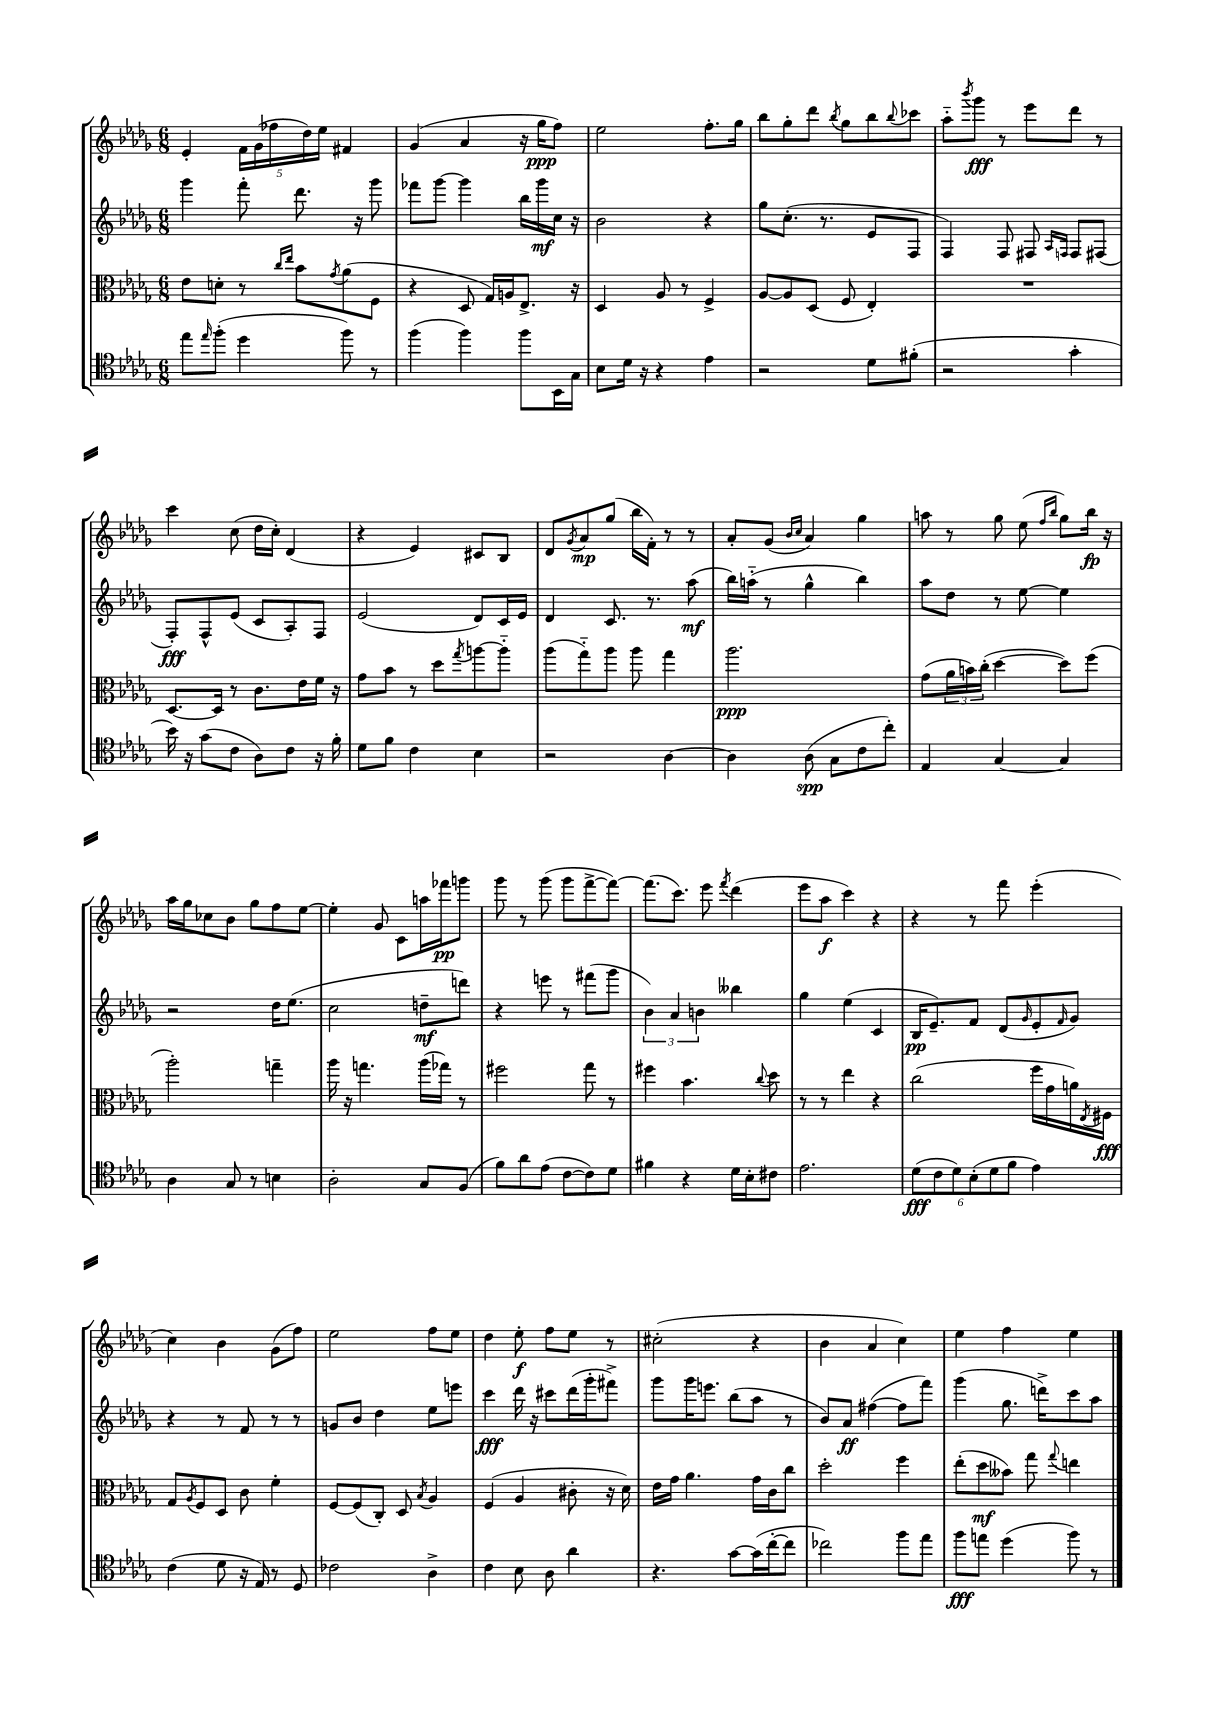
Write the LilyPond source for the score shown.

<<
\new StaffGroup <<
\new Staff = "s0" {
    \clef treble \key des \major \numericTimeSignature \time 6/8
    ees'4-. \tuplet 5/4 { f'16 ges'16( fes''16 des''16) ees''16 } fis'4 |
    ges'4( aes'4 r16 ges''16\ppp f''8) |
    ees''2 f''8.-. ges''16 |
    bes''8 ges''8-. des'''8 \acciaccatura { bes''8 } ges''8 bes''8 \appoggiatura { bes''8 } ces'''8 |
    aes''8-_ \acciaccatura { bes'''8 } ges'''8\fff r8 ees'''8 des'''8 r8 |
    c'''4 c''8( des''16 c''16-.) des'4( |
    r4 ees'4) cis'8 bes8 |
    des'8 \acciaccatura { ges'8 } aes'8\mp ges''8( bes''16 f'16-.) r8 r8 |
    aes'8-. ges'8( \grace { bes'16 c''16 } aes'4) ges''4 |
    a''8 r8 ges''8 ees''8( \grace { f''16 bes''16 } ges''8) bes''16\fp r16 |
    aes''16 ges''16 ces''8 bes'8 ges''8 f''8 ees''8~ |
    ees''4-. ges'8 c'8 a''16 fes'''16\pp g'''8 |
    ges'''8 r8 ges'''8( ges'''8 f'''8~-> f'''8~) |
    f'''8.( c'''8.) ees'''8 \acciaccatura { f'''8 } des'''4( |
    ees'''8 aes''8\f c'''4) r4 |
    r4 r8 f'''8 ees'''4-.( |
    c''4) bes'4 ges'8( f''8) |
    ees''2 f''8 ees''8 |
    des''4 ees''8-.\f f''8 ees''8 r8 |
    cis''2-.( r4 |
    bes'4 aes'4 c''4) |
    ees''4 f''4 ees''4 \bar "|." |
}
\new Staff = "s1" {
    \clef treble \key des \major \numericTimeSignature \time 6/8
    ges'''4 f'''8-. des'''8. r16 ges'''8 |
    fes'''8 ges'''8~ ges'''4 bes''16 ges'''16\mf c''16 r16 |
    bes'2 r4 |
    ges''8 c''8.-.( r8. ees'8 f8 |
    f4) f8 fis8 \grace { aes16 f16 } f8 fis8( |
    f8-.\fff) f8-^ ees'8( c'8 aes8-.) f8 |
    ees'2( des'8) c'16 ees'16 |
    des'4 c'8. r8. aes''8\mf( |
    bes''16) a''16-_( r8 ges''4-^ bes''4) |
    aes''8 des''8 r8 ees''8~ ees''4 |
    r2 des''16 ees''8.( |
    c''2 d''8--\mf d'''8) |
    r4 e'''8 r8 fis'''8( ges'''8 |
    \tuplet 3/2 { bes'4) aes'4 b'4 } beses''4 |
    ges''4 ees''4( c'4 |
    bes16\pp ees'8.--) f'8 des'8( \grace { ges'16 } ees'8-. \grace { f'16 } ges'8) |
    r4 r8 f'8 r8 r8 |
    g'8 bes'8 des''4 ees''8 e'''8 |
    c'''4\fff des'''16 r16 cis'''8 des'''16( ges'''16-. fis'''8->) |
    ges'''8 ges'''16 e'''8. bes''8( aes''8 r8 |
    bes'8) aes'8\ff fis''4~( fis''8 f'''8) |
    ges'''4( ges''8. d'''16->) c'''8 aes''8 \bar "|." |
}
\new Staff = "s2" {
    \clef alto \key des \major \numericTimeSignature \time 6/8
    ees'8 d'8-. r8 \grace { c''16 ees''16 } bes'8 \acciaccatura { ges'8 } aes'8( f8 |
    r4 des8 ges16) a16 ees8.-> r16 |
    des4 aes8 r8 f4-> |
    aes8~ aes8 des8( f8 ees4-.) |
    R2. |
    des8.~ des16 r8 c'8. ees'16 f'16 r16 |
    ges'8 bes'8 r8 des''8 \acciaccatura { ges''8 } a''8~ a''8-_ |
    aes''8( ges''8-_) aes''8 aes''8 ges''4 |
    aes''2.\ppp |
    ges'8( \tuplet 3/2 { aes'16 b'16) c''16-.( } des''4~ des''8) f''8( |
    aes''2-.) g''4-- |
    aes''16 r16 g''4. aes''16( ges''16) r8 |
    fis''2 ges''8 r8 |
    fis''4 bes'4. \appoggiatura { c''8 } des''8 |
    r8 r8 ees''4 r4 |
    c''2( f''16 ges'16 a'16) \acciaccatura { ees8 } fis16\fff |
    ges8 \acciaccatura { aes8 } f8 des8 c'8 f'4-. |
    f8~ f8( c8-.) des8 \acciaccatura { bes8 } aes4 |
    f4( aes4 cis'8-. r16 des'16) |
    ees'16 ges'16 aes'4. ges'16 c'16 c''8 |
    des''2-. f''4 |
    ees''8-.( des''8\mf beses'8) ges''8 \appoggiatura { ges''8 } e''4 \bar "|." |
}
\new Staff = "s3" {
    \clef tenor \key des \major \numericTimeSignature \time 6/8
    ees''8 \grace { ees''16 } f''8-.( des''4 f''8) r8 |
    f''4( f''4) f''8 bes,16 ges16 |
    bes8 des'16 r16 r4 ees'4 |
    r2 des'8 fis'8-.( |
    r2 ges'4-. |
    bes'16) r16 ges'8( c'8 aes8) c'8 r16 f'16-. |
    des'8 f'8 c'4 bes4 |
    r2 aes4~ |
    aes4 aes8\spp( ges8 c'8 c''8-.) |
    ees4 ges4~ ges4 |
    aes4 ges8 r8 b4 |
    aes2-. ges8 f8( |
    f'8) aes'8 ees'8( c'8~ c'8) des'8 |
    fis'4 r4 des'16 bes16-. cis'8 |
    ees'2. |
    \tuplet 6/4 { des'8\fff( c'8 des'8) bes8-.( des'8 f'8 } ees'4) |
    c'4( des'8 r16 ees16) r8 des8 |
    ces'2 aes4-> |
    c'4 bes8 aes8 aes'4 |
    r4. ges'8~ ges'16( c''16~-. c''8 |
    ces''2) f''8 ees''8 |
    f''8\fff e''8 des''4( f''8) r8 \bar "|." |
}
>>
>>
\layout { \context { \Score \remove "Bar_number_engraver" } }
